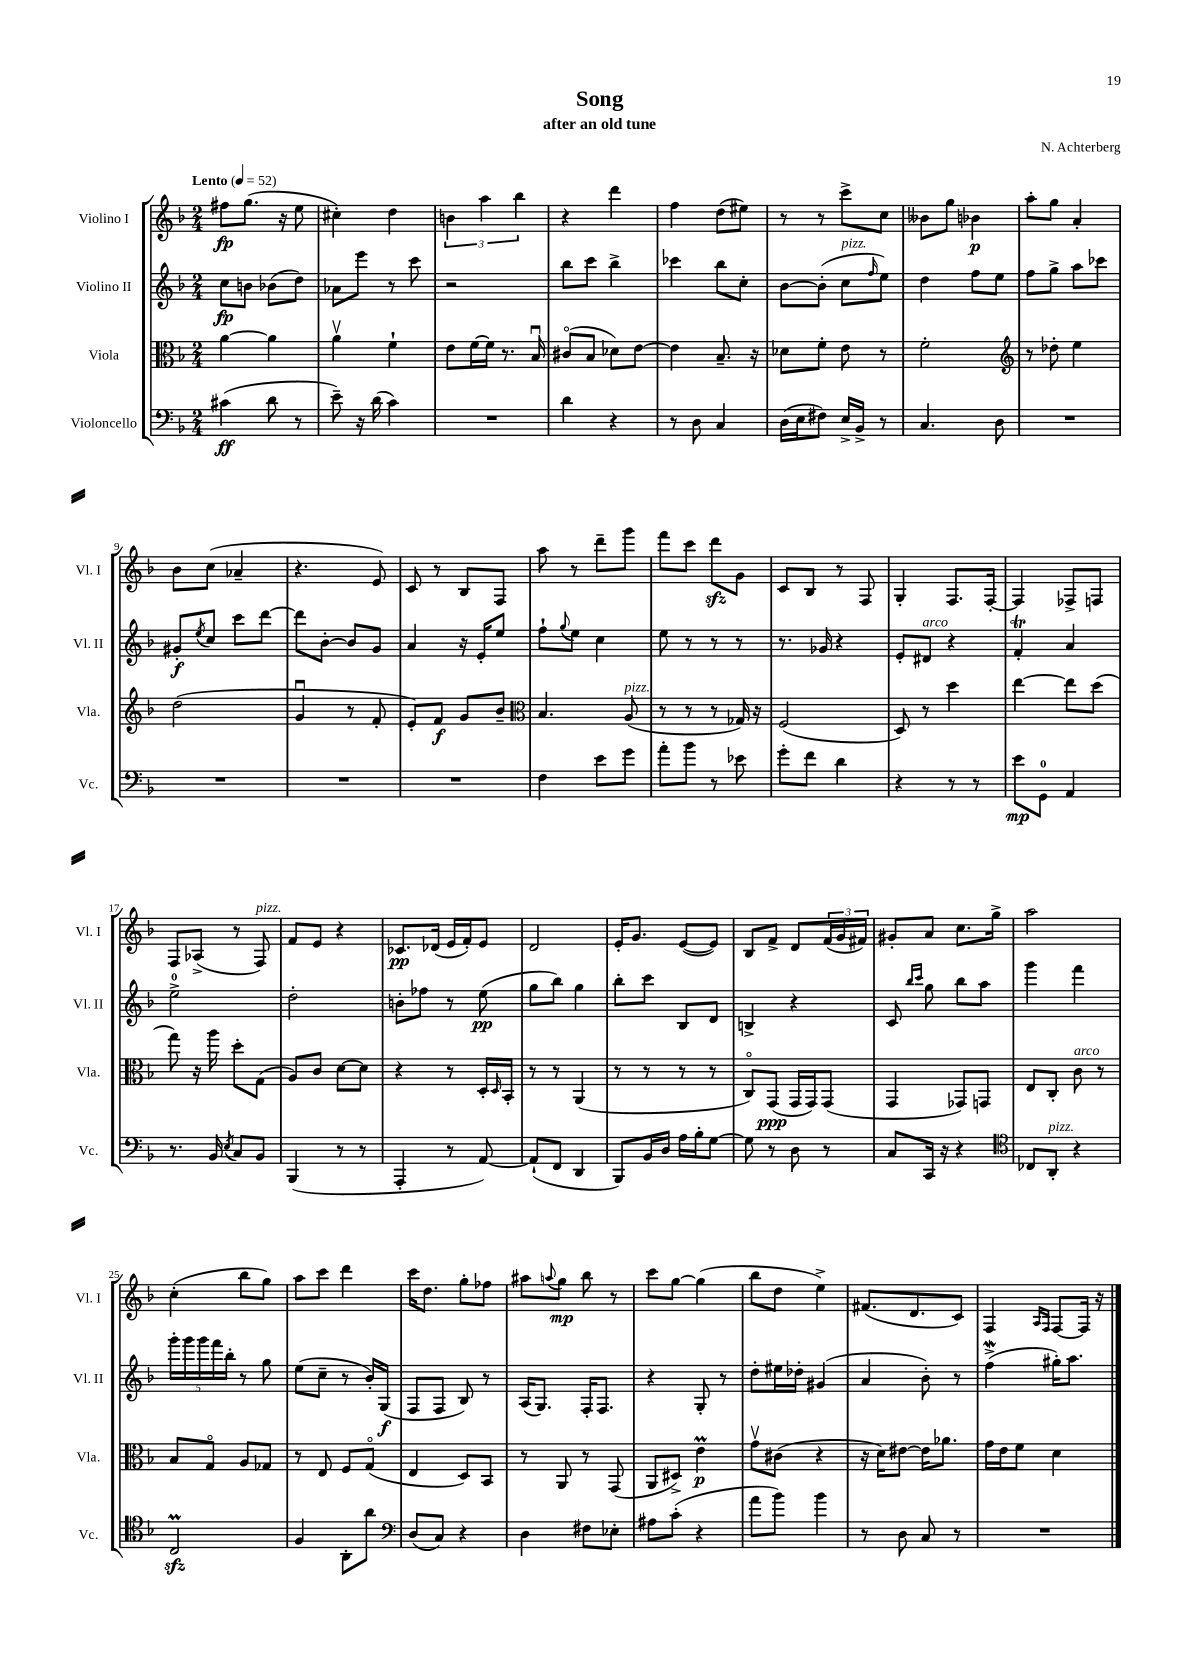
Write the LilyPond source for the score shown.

\header { title = "Song" composer = "N. Achterberg" subtitle = "after an old tune" }
<<
\new StaffGroup <<
\new Staff = "s0" \with { instrumentName = "Violino I" shortInstrumentName = "Vl. I" } {
    \clef treble \key f \major \numericTimeSignature \time 2/4 \tempo "Lento" 4 = 52
    fis''8\fp g''8.( r16 e''8 |
    cis''4-.) d''4 |
    \tuplet 3/2 { b'4 a''4 bes''4 } |
    r4 d'''4 |
    f''4 d''8( eis''8) |
    r8 r8 c'''8-> c''8 |
    beses'8 g''8 bes'4\p |
    a''8-. g''8 a'4-. |
    bes'8 c''8( aes'4-- |
    r4. e'8) |
    c'8 r8 bes8 f8 |
    a''8 r8 d'''8-- g'''8 |
    f'''8 c'''8 d'''8\sfz g'8 |
    c'8 bes8 r8 f8 |
    g4-. f8. f16~-. |
    f4 fes8-> f8 |
    f8 aes8->( r8 f8^\markup { \italic "pizz." }) |
    f'8 e'8 r4 |
    ces'8.\pp des'16( e'16 f'16-.) e'8 |
    d'2 |
    e'16-. g'8. e'8~( e'8) |
    bes8 f'8-> d'8 \tuplet 3/2 { f'16( g'16 fis'16) } |
    gis'8-. a'8 c''8. g''16-> |
    a''2 |
    c''4-.( bes''8 g''8) |
    a''8 c'''8 d'''4 |
    c'''16 d''8. g''8-. fes''8 |
    ais''8 \appoggiatura { a''8 } g''8\mp bes''8 r8 |
    c'''8 g''8~ g''4( |
    bes''8 d''8 e''4->) |
    fis'8.( d'8. c'8) |
    f4 \grace { a16 f16 } f8~ f16 r16 \bar "|." |
}
\new Staff = "s1" \with { instrumentName = "Violino II" shortInstrumentName = "Vl. II" } {
    \clef treble \key f \major \numericTimeSignature \time 2/4
    c''8\fp b'8 bes'8( d''8) |
    aes'8 e'''8 r8 c'''8 |
    r2 |
    bes''8 c'''8 bes''4-> |
    ces'''4 bes''8 c''8-. |
    bes'8~ bes'8-.( c''8^\markup { \italic "pizz." } \grace { f''16 } e''8) |
    d''4 f''8 e''8 |
    f''8 g''8-> a''8 ces'''8 |
    gis'8-.\f \acciaccatura { e''8 } c''8 c'''8 d'''8~ |
    d'''8 bes'8~-. bes'8 g'8 |
    a'4 r16 e'16-. e''8 |
    f''8-! \appoggiatura { g''8 } e''8 c''4 |
    e''8 r8 r8 r8 |
    r8. ges'16 r4 |
    e'8-. dis'8^\markup { \italic "arco" } r4 |
    f'4-.\trill a'4 |
    e''2-0-> |
    d''2-. |
    b'8-. fes''8 r8 e''8\pp( |
    g''8 bes''8) g''4 |
    bes''8-. c'''8 bes8 d'8 |
    b4-> r4 |
    c'8 \grace { bes''16 c'''16 } g''8 bes''8 a''8 |
    g'''4 f'''4 |
    \tuplet 5/4 { g'''16-. g'''16 g'''16 f'''16 bes''16-. } r8 g''8 |
    e''8( c''8-- r8 bes'16-.) g16\f( |
    f8 f8 bes8) r8 |
    a16( g8.) f16-. f8. |
    r4 g8-. r8 |
    d''8-. eis''16 des''16-. gis'4( |
    a'4 bes'8-.) r8 |
    f''4->\mordent( gis''16-.) a''8. \bar "|." |
}
\new Staff = "s2" \with { instrumentName = "Viola" shortInstrumentName = "Vla." } {
    \clef alto \key f \major \numericTimeSignature \time 2/4
    a'4~ a'4 |
    a'4\upbow f'4-! |
    e'8 f'16~ f'16 r8. bes16\downbow |
    cis'8\flageolet( bes8 des'8) e'8~ |
    e'4 bes8.-- r16 |
    des'8 f'8-. e'8 r8 |
    f'2-. |
    \clef treble r8 des''8-. e''4 |
    d''2( |
    g'4\downbow r8 f'8-. |
    e'8-.) f'8\f g'8 bes'8-- |
    \clef alto bes4. a8^\markup { \italic "pizz." }( |
    r8 r8 r8 ges16) r16 |
    f2( |
    d8) r8 d''4 |
    e''4~ e''8 d''8( |
    g''8) r16 a''16 d''8-. g8( |
    a8) c'8 d'8~ d'8 |
    r4 r8 d16-. \grace { d16 } bes,16-. |
    r8 r8 a,4( |
    r8 r8 r8 r8 |
    c8\flageolet) g,8\ppp( g,16 g,16) g,8( |
    g,4 ges,8) g,8 |
    e8 c8-. c'8^\markup { \italic "arco" } r8 |
    bes8 g8\flageolet a8 ges8 |
    r8 e8 f8 g8\flageolet( |
    e4 d8) bes,8 |
    r8 a,8 r8 g,8( |
    a,8 dis8->) e'4\prall\p |
    g'8\upbow cis'8( r4 |
    r16 d'16) eis'8~ eis'16 aes'8. |
    g'16 e'16 f'8 d'4 \bar "|." |
}
\new Staff = "s3" \with { instrumentName = "Violoncello" shortInstrumentName = "Vc." } {
    \clef bass \key f \major \numericTimeSignature \time 2/4
    cis'4\ff( d'8 r8 |
    e'8--) r16 d'16( c'4) |
    R2 |
    d'4 r4 |
    r8 d8 c4 |
    d16( e16 fis8) e16-> bes,16-> r8 |
    c4. d8 |
    R2 |
    R2 |
    R2 |
    R2 |
    f4 e'8 g'8 |
    a'8-. bes'8 r8 ees'8 |
    g'8-. f'8 d'4 |
    r4 r8 r8 |
    e'8\mp g,8-0 a,4 |
    r8. bes,16 \acciaccatura { e8 } c8 bes,8 |
    bes,,4( r8 r8 |
    a,,4-. r8 a,8~) |
    a,8-!( f,8 d,4 |
    bes,,8) bes,16 d16 a16 bes16-. g8~ |
    g8 r8 d8 r8 |
    c8 c,16 r16 r4 |
    \clef tenor ces8 a,8-.^\markup { \italic "pizz." } r4 |
    c2\prall\sfz |
    f4 a,8-. a'8 |
    \clef bass d8( c8) r4 |
    d4 fis8 ees8-. |
    ais8 c'8-.( r4 |
    a'8 bes'8) bes'4 |
    r8 d8 c8 r8 |
    R2 \bar "|." |
}
>>
>>
